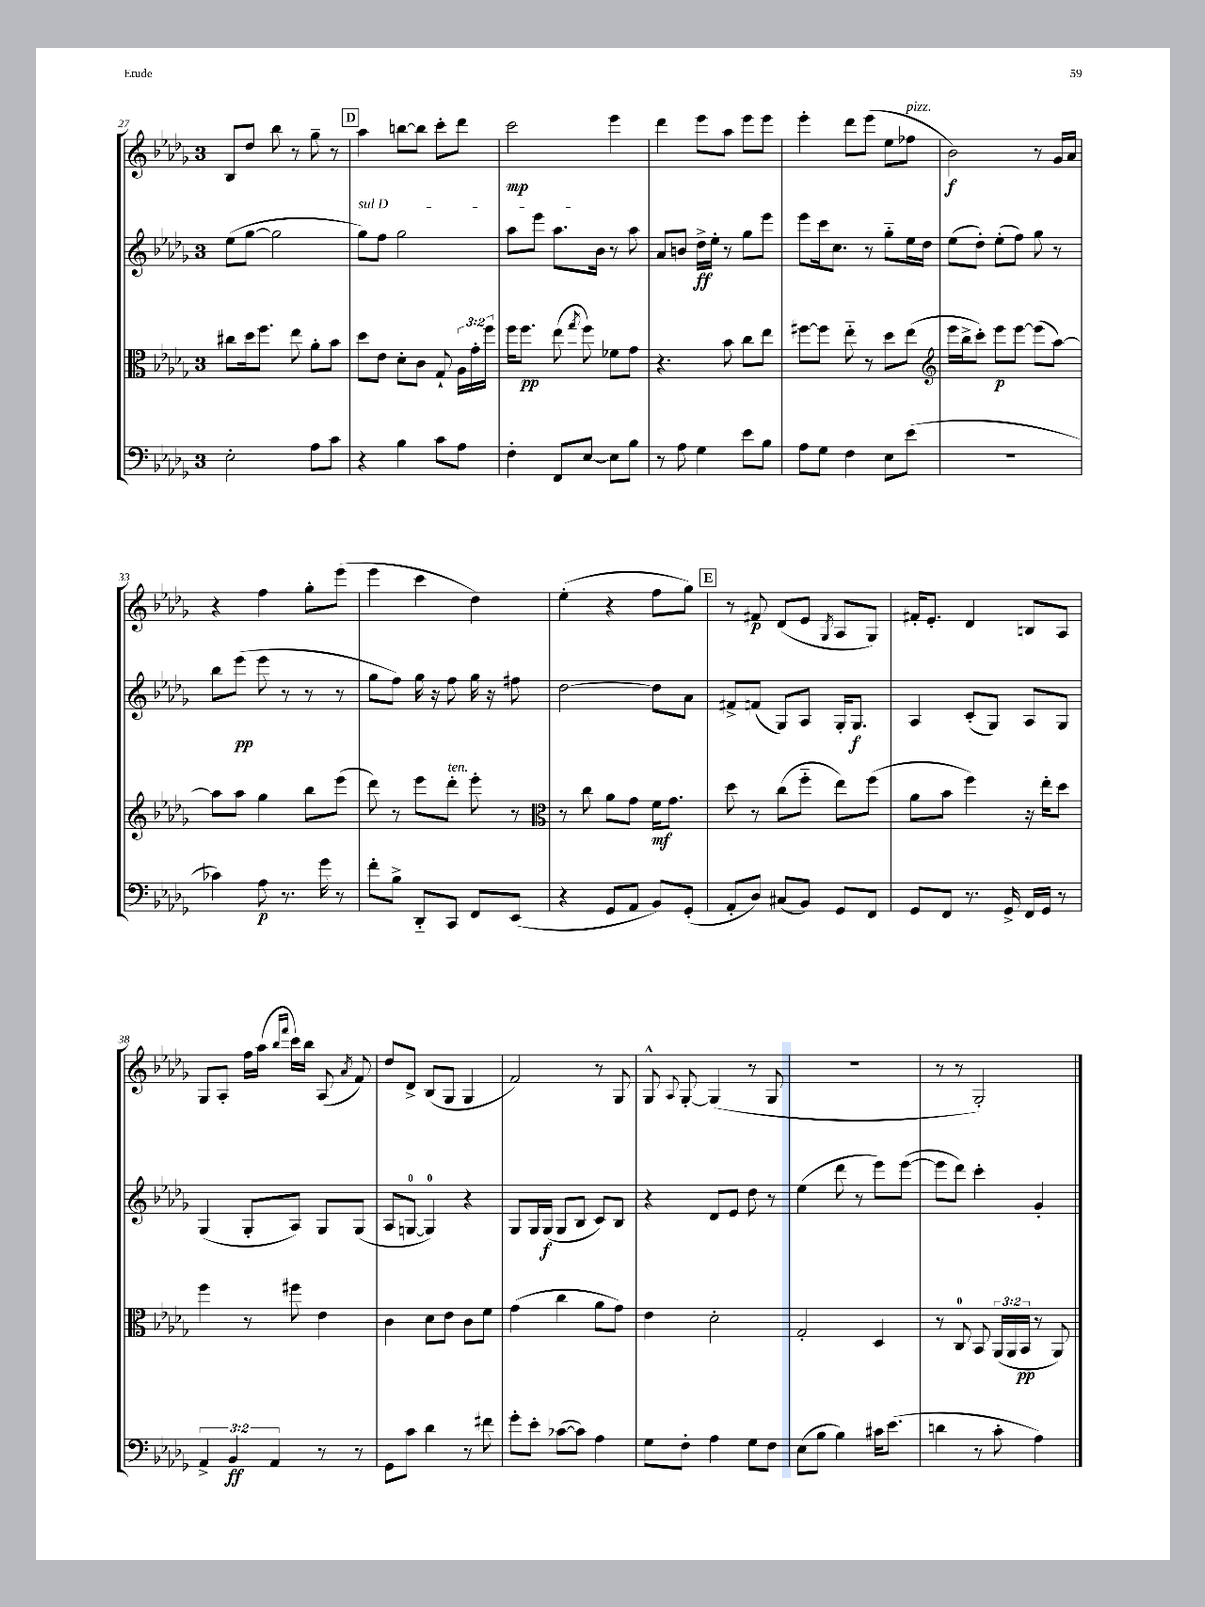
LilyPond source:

<<
\new StaffGroup <<
\new Staff = "s0" {
    \clef treble \key des \major \once \override Staff.TimeSignature.style = #'single-digit \time 3/4
    \autoBeamOff bes8[ des''8] bes''8 r8 ges''8-- r8 |
    \mark \markup { \box "D" } aes''4 b''8[~ b''8] c'''8[-. des'''8] |
    c'''2\mp ees'''4 |
    des'''4 ees'''8[ aes''8] ees'''8[ ees'''8] |
    ees'''4-. des'''8[ ees'''8]( ees''8[ fes''8]^\markup { \italic "pizz." } |
    bes'2\f) r8 ges'16[ aes'16] |
    r4 f''4 ges''8[-. ees'''8]( |
    ees'''4 c'''4 des''4) |
    ees''4-.( r4 f''8[ ges''8]) |
    \mark \markup { \box "E" } r8 fis'8\p des'8[( ees'8] \acciaccatura { ges8 } aes8[ ges8]) |
    fis'16[-. ees'8.]-. des'4 b8[ aes8] |
    ges8[ aes8]-. f''16[ aes''16]( \grace { bes''16[ f'''16] } c'''16[) bes''16] aes8( \acciaccatura { aes'8 } f'8) |
    des''8[ des'8]-> bes8[( ges8] ges4 |
    f'2) r8 ges8 |
    ges8-^ \appoggiatura { aes8 } ges8~-. ges4( r8 ges8 |
    R2. |
    r8 r8 ges2-.) \bar "|." |
}
\new Staff = "s1" {
    \clef treble \key des \major \once \override Staff.TimeSignature.style = #'single-digit \time 3/4
    \autoBeamOff ees''8[( ges''8]~ ges''2 |
    \mark \markup { \box "D" } \once \override TextSpanner.bound-details.left.text = \markup { \italic "sul D" } ges''8[\startTextSpan) f''8] ges''2 |
    aes''8[ ees'''8] aes''8.[ bes'16]\stopTextSpan r8 aes''8 |
    aes'8[ b'8] des''16[->\ff ees''16]-. r8 ges''8[ ees'''8] |
    ees'''8[ c'''16 c''8.] r8 ges''8[-_ ees''16 des''16] |
    ees''8[( des''8]-.) ees''8[-.( f''8]) ges''8 r8 |
    bes''8[ ees'''8]\pp( ees'''8 r8 r8 r8 |
    ges''8[ f''8]) ges''16 r16 f''8 ges''16 r16 fis''8 |
    des''2~ des''8[ aes'8] |
    \mark \markup { \box "E" } fis'8[-> f'8]( ges8[) aes8] ges16[-. ges8.]\f |
    aes4 c'8[-.( ges8]) aes8[ ges8] |
    ges4( ges8[-. aes8]) ges8[ ges8]( |
    aes8[ g8]-0~ g4-0) r4 |
    ges8[ ges16 ges16]\f( ges8[ bes8] c'8[) bes8] |
    r4 des'8[ ees'8] des''8 r8 |
    ees''4( des'''8 r8 ees'''8[) ees'''8]~( |
    ees'''8[ des'''8]) c'''4-. ges'4-. \bar "|." |
}
\new Staff = "s2" {
    \clef alto \key des \major \once \override Staff.TimeSignature.style = #'single-digit \time 3/4 \override Staff.TupletNumber.text = #tuplet-number::calc-fraction-text
    \autoBeamOff cis''8[ des''16 f''8.] ees''8 aes'8[-. bes'8] |
    \mark \markup { \box "D" } des''8[ ees'8] des'8[-. c'8] ges8-! \tuplet 3/2 { aes16[ ges'16-. f''16] } |
    f''16[ f''8.]\pp ees''8( \acciaccatura { ges''8 } f''8) fes'8[ ges'8] |
    r4. bes'8 c''8[ ees''8] |
    fis''8[~ fis''8] ees''8-_ r8 des''8[ ees''8]( |
    \clef treble ees'''16[ bes''16-> c'''8]-.) ees'''8[\p ees'''8]~ ees'''8[( aes''8]~) |
    aes''8[ aes''8] ges''4 bes''8[ ees'''8]( |
    des'''8) r8 ees'''8[ des'''8]-.^\markup { \italic "ten." } ees'''8-. r8 |
    \clef alto r8 c''8 aes'8[ ges'8] f'16[\mf ges'8.] |
    \mark \markup { \box "E" } des''8 r8 c''8[( f''8]-_ ees''8[) f''8]( |
    aes'8[ bes'8] f''4) r16 ees''16[-. des''8] |
    f''4 r8 fis''8 ees'4 |
    c'4 des'8[ ees'8] c'8[ f'8] |
    ges'4( c''4 aes'8[ ges'8]) |
    ees'4 des'2-. |
    ges2-. des4 |
    r8 c8-0 bes,8 \tuplet 3/2 { aes,16[( aes,16 bes,16]\pp } r8 aes,8) \bar "|." |
}
\new Staff = "s3" {
    \clef bass \key des \major \once \override Staff.TimeSignature.style = #'single-digit \time 3/4 \override Staff.TupletNumber.text = #tuplet-number::calc-fraction-text
    \autoBeamOff ees2-. aes8[ c'8] |
    \mark \markup { \box "D" } r4 bes4 c'8[ aes8] |
    f4-. f,8[ ees8]~ ees8[ bes8] |
    r8 aes8 ges4 ees'8[ bes8] |
    aes8[ ges8] f4 ees8[ ees'8]( |
    R2. |
    ces'4) aes8\p r8. ges'16 r8 |
    f'8[-. bes8]-> des,8[-_ c,8] f,8[ ees,8]( |
    r4 ges,8[ aes,8] bes,8[) ges,8]-.( |
    \mark \markup { \box "E" } aes,8[-. des8]) cis8[( bes,8]) ges,8[ f,8] |
    ges,8[ f,8] r8. ges,16-> f,16[ ges,16] r8 |
    \tuplet 3/2 { aes,4-> bes,4\ff aes,4 } r8 r8 |
    ges,8[ c'8] des'4 r8 fis'8 |
    ges'8[-. ees'8]-. ces'8[~( ces'8]) aes4 |
    ges8[ f8]-. aes4 ges8[ f8] |
    ees8[( bes8] bes4) cis'16[ ees'8.]( |
    d'4 r8 c'8-. aes4) \bar "|." |
}
>>
>>
\layout { \context { \Score currentBarNumber = #27 } }
